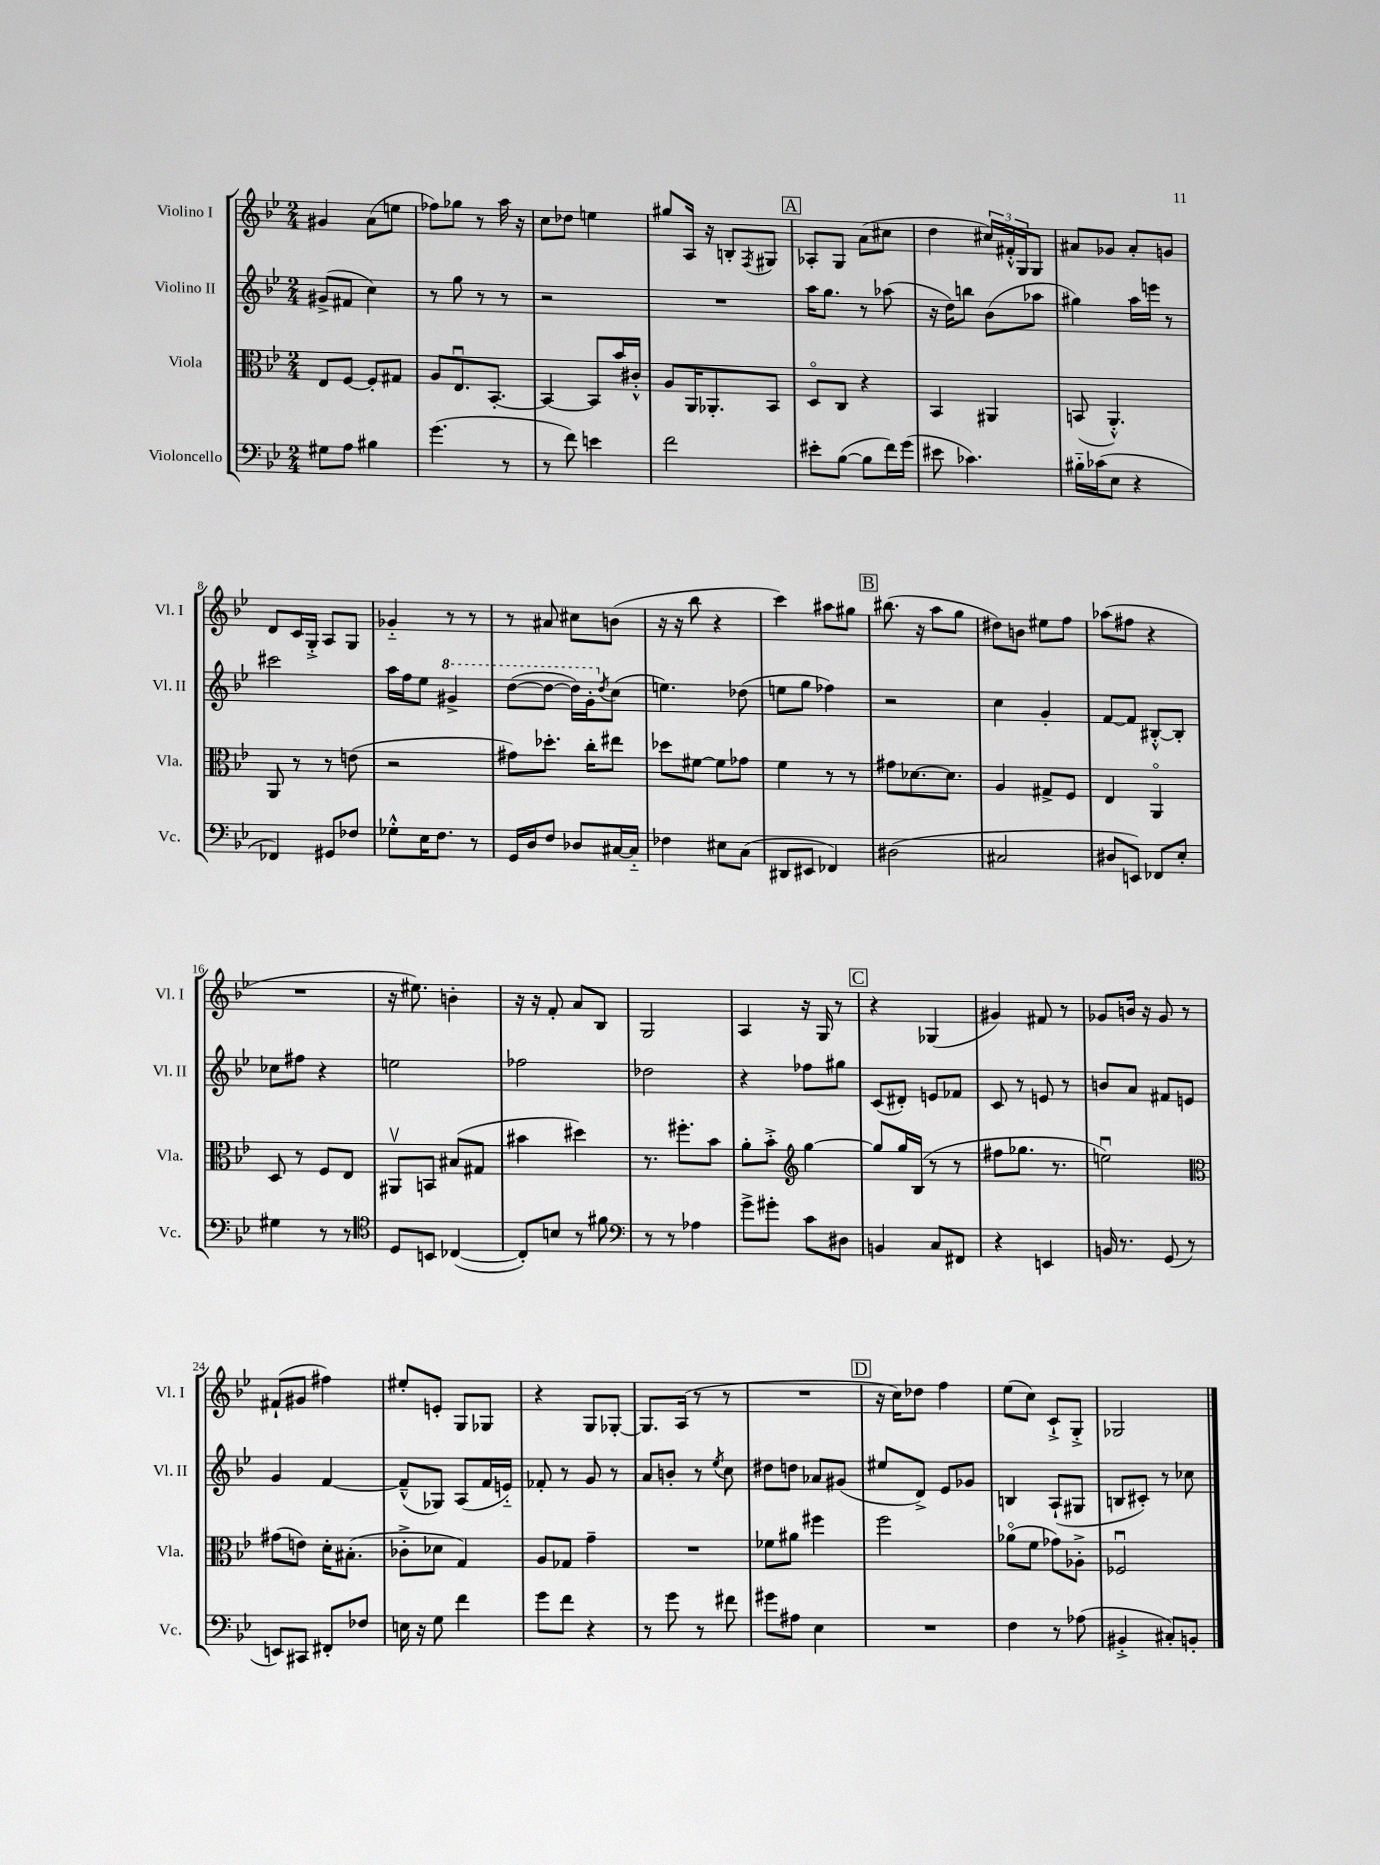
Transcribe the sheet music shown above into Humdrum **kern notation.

**kern	**kern	**kern	**kern
*staff4	*staff3	*staff2	*staff1
*clefF4	*clefC3	*clefG2	*clefG2
*k[b-e-]	*k[b-e-]	*k[b-e-]	*k[b-e-]
*M2/4	*M2/4	*M2/4	*M2/4
8G#	8E-	(8g#^	4g#
8A	[8F	8f#	.
4B#	8F']	4cc)	(8a
.	8G#	.	8ee
=	=	=	=
(4.g	8A	8r	8ff-)
.	8.E-u	8gg	8gg-
.	.	8r	8r
.	[8.BB-'	.	.
8r	.	8r	16aa
.	.	.	16r
=	=	=	=
8r	4BB-_	2r	8cc
8f)	.	.	8dd-
4e	8BB-]	.	4ee
.	16b-	.	.
.	16c#'^^	.	.
=	=	=	=
2f	8A	2r	8gg#
.	16AA	.	16A
.	8.AA-'	.	16r
.	.	.	8B'
.	.	.	8qF
.	8BB-	.	8G#
=	=	=	=
8e#'	8Do	16aa	8A-'
.	.	8.gg	.
([8B-	8C	.	8G
8B-]	4r	8r	(8a
16f)	.	(8aa-	8cc#
(16g	.	.	.
=	=	=	=
8e#	4BB-	16r	4dd
.	.	16dd)	.
4.c-)	.	8bb	.
.	4AA#	(8b-	24cc#)
.	.	.	24f#'^^
.	.	.	24G
.	.	8aa-	8G
=	=	=	=
16B#'~	(8BB	4gg#)	8a#
(16c-	.	.	.
8E-	4.AA'^^)	.	8g-
4r	.	16aa	8a#'
.	.	16eee	.
.	.	8r	8g
=	=	=	=
4FF-)	8AA	2ccc#	8d
.	8r	.	16c
.	.	.	16G'^
8GG#	8r	.	8A
8F-	(8e	.	8G
=	=	=	=
8G-'^^	2r	16aa	4g-'~
.	.	16ff	.
16E-	.	8ee-	.
8.F	.	.	.
.	.	4gg#^	8r
8r	.	.	8r
=	=	=	=
16GG	8g#)	([8ddd	8r
16D	.	.	.
8F	8.dd-'	8ddd_	8a#
8D-	.	16ddd])	8cc#
.	16cc'	16gg'	.
.	.	8qdd	.
[16C#	8ee#	(8cc	(8b
16C#'~]	.	.	.
=	=	=	=
4F-	8dd-	4.ee)	16r
.	.	.	16r
.	[8f#	.	8bb-
8E#	8f#]	.	4r
(8C	8g-	(8dd-	.
=	=	=	=
8DD#	4f	8ee	4ccc)
8EE#	.	8gg	.
4FF-)	8r	4ff-)	8aa#
.	8r	.	8gg#
=	=	=	=
(2D#	8g#	2r	(8.bb#
.	[8.d-	.	.
.	.	.	16r
.	.	.	8aa
.	8.d-]	.	.
.	.	.	8gg
=	=	=	=
2C#	4A	4cc	8dd#)
.	.	.	8b
.	8G#^	4g'	8ee#
.	8F	.	8ff
=	=	=	=
8D#	4E-	[8f	(8aa-
8EE)	.	8f]	8ff#
8FF-	4AAo	[8B#'^^	4r
8E-'	.	8B#']	.
=	=	=	=
4G#	8D	8cc-	2r
.	8r	8ff#	.
8r	8F	4r	.
8r	8E-	.	.
=	=	=	=
*clefC4	*	*	*
8D	8AA#v	2ee	16r
.	.	.	8.ee#)
8BB	8BB	.	.
([4C-	(8B#	.	4b'
.	8G#	.	.
=	=	=	=
8C-'])	4b#	2ff-	16r
.	.	.	16r
8B	.	.	8f'
8r	4dd#)	.	8a
8f#	.	.	8B-
=	=	=	=
*clefF4	*	*	*
8r	8.r	2dd-	2G
8r	.	.	.
.	8.ff#'	.	.
4A-	.	.	.
.	8b-	.	.
=	=	=	=
8g^	8a'	4r	4A
8g#'	8b-'^	.	.
*	*clefG2	*	*
8c	[4gg	8ff-	16r
.	.	.	16G
8D#	.	8gg#	8r
=	=	=	=
4BB	8gg]	(8c	4r
.	16gg	8d#')	.
.	(16B-	.	.
8C	8r	8e	(4G-
8FF#	8r	8f-	.
=	=	=	=
4r	8ff#	8c	4g#)
.	8.gg-	8r	.
4EE	.	8e	8f#
.	8.r	.	.
.	.	8r	8r
=	=	=	=
16BB	2eeu)	8b	8g-
8.r	.	.	.
.	.	8a	16b
.	.	.	16r
(8GG	.	8f#	8g-
8r	.	8e	8r
=	=	=	=
*	*clefC3	*	*
8EE)	(8g#	4g	(8f#`
8CC#	8e)	.	8g#
8FF#'	16d'	[4f	4ff#)
.	(8.B#'	.	.
8F-	.	.	.
=	=	=	=
16E	8c-'^	(8f~^^]	8ee#'
16r	.	.	.
8G	8d-	8G-)	8e'
4f	4G)	(8A	8G
.	.	16f	8G-
.	.	16e'~)	.
=	=	=	=
8g	8A	8f-'	4r
8f	8G-	8r	.
4r	4g~	8g	8G
.	.	8r	[8G-'
=	=	=	=
8r	2r	8a	8.G-]
8g	.	8b'	.
.	.	.	(16A
8r	.	8r	8r
.	.	8qee-	.
8f#	.	8cc	8r
=	=	=	=
8g#	8f-	8dd#	2r
8A#	8a#	8dd	.
4E-	4ff#	8a-	.
.	.	(8g#	.
=	=	=	=
2r	2ff	8ee#	16r
.	.	.	16cc)
.	.	8d^)	8dd-
.	.	8e-	4ff
.	.	8g-	.
=	=	=	=
4F	(8a-o	4B	(8ee-
.	8f	.	8cc)
8r	8g-)	(8A`	8c`^
(8A-	8A-'^	8G#	8G'^
=	=	=	=
4BB#'^	2F-u	8B	2G-
.	.	8c#')	.
8C#')	.	8r	.
8BB'	.	8cc-	.
==	==	==	==
*-	*-	*-	*-
